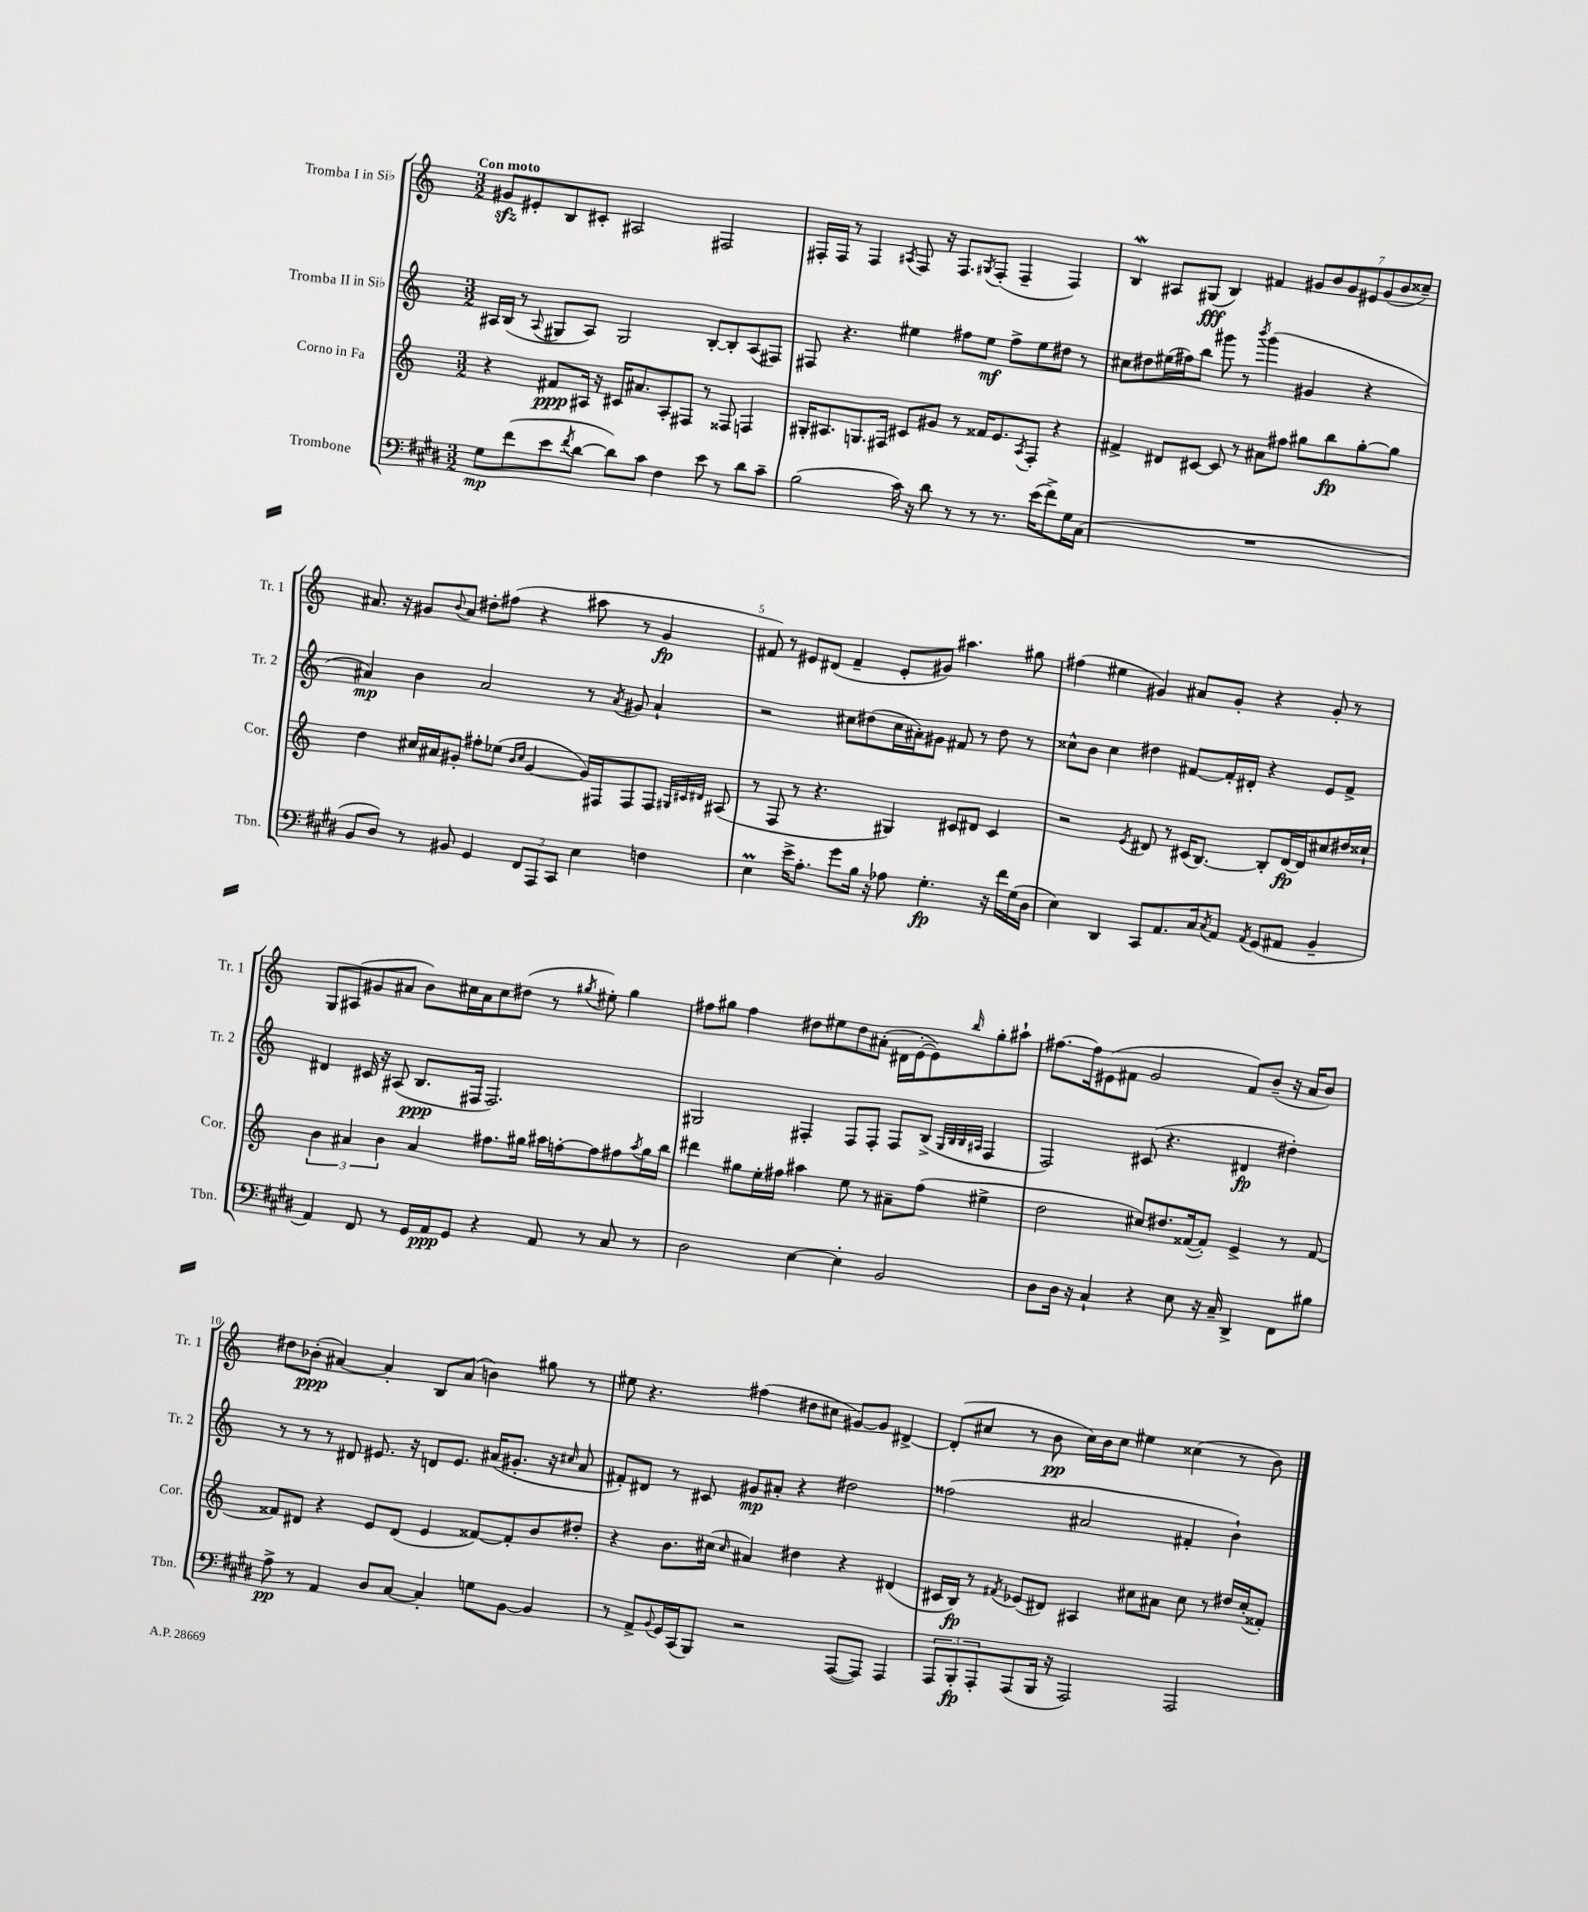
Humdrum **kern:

**kern	**kern	**kern	**kern
*staff4	*staff3	*staff2	*staff1
*clefF4	*clefG2	*clefG2	*clefG2
*k[f#c#g#d#]	*k[]	*k[]	*k[]
*M3/2	*M3/2	*M3/2	*M3/2
8G#	4r	16A#	8g#
.	.	(16B	.
(8f#	.	8r	8e#'
.	.	8qqA#	.
8e	8f#	8G#	8B
8qf#	.	.	.
[8d#	16A#	8A#)	8c#'
.	16r	.	.
8d#])	16c#	2G#	2A#
.	8.a#	.	.
8c#	.	.	.
4F#	8A#'	.	.
.	8F#	.	.
8e	8r	[8B'	2F#
8r	8F##	8B']	.
8d#	4F	(8A#	.
8c#~	.	8F#)	.
=	=	=	=
(2B	16G#'	8F#	16F#'
.	8.A#	.	16F#
.	.	4.r	8r
.	8.G	.	4F#
.	16F#	.	.
.	.	.	8qA#
16c#)	8c#	4ee#	8F#
16r	.	.	.
8d#	8g#	.	16r
.	.	.	8.F#
8r	8r	8ff#	.
.	.	.	8qG#
8r	16f##	8ee#	(8F#'
.	8.e	.	.
8.r	.	8ff#^	4F#~
.	8qA#	.	.
.	8F#'	8ee#	.
(16e	.	.	.
8f#^)	4r	8dd#	4F#)
16G#	.	8r	.
(16C#	.	.	.
=	=	=	=
1.r	4f#^	8cc#	4B
.	.	8dd#	.
.	8d#	(16ee#	8A#
.	.	16ff#)	.
.	[8c#	8bb	(8G#
.	8c#]	8ggg#	4B)
.	8r	8r	.
.	.	8qbbb	.
.	8a#	(4ggg#	4f#
.	8ff#	.	.
.	8gg#	4g#	14g#
.	.	.	14b
.	8bb	.	.
.	.	.	14g#
.	.	.	14e#
.	[8gg#'	4r	.
.	.	.	(14g#
.	.	.	14b
.	8gg#]	.	.
.	.	.	14cc##~)
=	=	=	=
8BB	4dd	4a#)	8.a#
8D#)	.	.	.
.	.	.	16r
8r	16cc#	4b	8g#
.	16a#	.	.
.	.	.	8qqb
8BB#	8g#'	.	8a#
4GG#	8ff#'	2a#	8dd#'
.	(8ee-	.	(8ff#
.	16qqb	.	.
.	16qqcc#	.	.
12FF#	[4g#	.	4r
12AAA	.	.	.
12CC#	.	.	.
4E	16g#])	8r	8aa#
.	16F#	.	.
.	.	8qa#	.
.	8F#	8g#	8r
4F	8F#	4a#`	4g#
.	32qqG#	.	.
.	32qqc#	.	.
.	32qqd#	.	.
.	(8A#	.	.
=	=	=	=
4E	8r	2r	8f#)
.	8F	.	8r
16e^	8r	.	8e#
8.A'	.	.	.
.	4.r	.	(8d#
8g#	.	8cc#	4f#~
16B	.	(8dd#	.
16r	.	.	.
8A-	4G#)	16cc#	8e#'
.	.	16a#')	.
4.G#'	.	8g#	8g#)
.	8c#	8f#	4.aa#
.	8d#	8r	.
16r	4c#	8dd#	.
16f#	.	.	.
(16G#	.	8r	8gg#
16D#	.	.	.
=	=	=	=
4E)	2r	8cc##^^	(4ff#
.	.	8b	.
4DD#	.	4cc##	4ee#
.	8qe	.	.
8CC#	8d#	4dd#	4g#)
8.AA	8r	.	.
.	(16c#	[8f#	8a#
16C#	[8.B)	.	.
8qC#	.	.	.
8AA	.	16f#']	8g#'
.	.	16d#'	.
8qAA	.	.	.
(8GG#	8B']	4r	4r
8AA#	[16d#	.	.
.	16d#]	.	.
4BB~	8cc#	8e	8g#'
.	16dd#	8f#^	8r
.	16cc##`	.	.
=	=	=	=
4AA)	6b	4d#	8G
.	.	.	(8A#
.	6a#	.	.
8FF#	.	16c#	8g#
.	.	16r	.
.	6b	.	.
8r	.	(8A#	8a#
16GG#	4a#	8.B	8b)
16AA	.	.	.
8GG#	.	.	16cc#
.	.	16F#	16a#
4r	8.ff#	2.F#)	8cc#
.	.	.	(8dd#
.	16gg#	.	.
8AA	16aa#	.	8r
.	[16ff'	.	.
.	.	.	8qgg#
8r	8ff]	.	8ee#')
8C#	8ff#	.	4gg#
.	8qaa#	.	.
8r	16gg#	.	.
.	16bb	.	.
=	=	=	=
2D#	4ddd#	2G#	8ff#
.	.	.	8gg#
.	8gg#	.	4ff#
.	16ee'	.	.
.	16ff#	.	.
[4E	4aa#	4F#'	8dd#
.	.	.	8ee#
4E']	8ee	8F#	8dd#
.	8r	8F#'	(8a#'
2BB	8a#~	8F#	16d#
.	.	.	[16e'
.	(8ff#	(8B^	8e])
.	.	32qqG#	.
.	.	32qqB	.
.	.	32qqB	.
.	.	32qqA#	16qqbb
.	4ee#^	4F#	8gg#'
.	.	.	8aa#`
=	=	=	=
8D#	2dd	2F)	[8.ff#
16D#	.	.	.
16r	.	.	16ff#]
4C#`	.	.	(8e#
.	.	.	8f#
4r	8cc#)	(8c#	2g
.	8.dd#	4.r	.
8E	.	.	.
.	([16f##	.	.
16r	8f##'])	.	.
16C#~	.	.	.
4DD#^	4e^	4d#	8f#)
.	.	.	(8b~
8FF#	8r	4dd#')	16r
.	.	.	16a
8B#	[8f##	.	8b)
=	=	=	=
8A^	8f##]	8r	8dd#
8r	8d#	8r	(8b-'
4AA	4r	8r	[4a#)
.	.	8d#	.
8D#	8e	8.e#	4a#']
[8C#	(8d#	.	.
.	.	16r	.
4C#']	4e	8d	8B
.	.	8.e#	(8a#
8G	[8f##)	.	4b)
.	.	(16a#	.
[8BB	8f##']	8.g#'	.
4BB]	8b	.	8gg#
.	.	16r	.
.	.	16qqcc#	.
.	8dd#'	8a#	8r
=	=	=	=
8r	4r	8f#')	8ee#
8AA^	.	8d#	4.r
8qqBB	.	.	.
16GG#	8.b	8r	.
(16CC#	.	.	.
8BBB)	.	8c#	.
.	(16cc#	.	.
.	16qqcc#	.	.
2r	4a#)	8g#	(4ff#
.	.	8a#'	.
.	4dd#	4r	8dd#
.	.	.	8cc#
([8AAA	4r	2dd#	[8g#)
8AAA])	.	.	8g#]
4AAA	(4d#	.	[4d#^
=	=	=	=
12AAA	16c#	(2ff##	(8d#']
.	16B)	.	.
12BBB'	.	.	.
.	8r	.	8cc#
12AAA'	.	.	.
.	8qf#	.	.
(8AAA	(8e-	.	8r
16BBB	8d#)	.	8b
16r	.	.	.
2AAA)	4A#	2a#	16cc#)
.	.	.	16b
.	.	.	8cc#
.	8cc#	.	4ee#
.	8a#	.	.
2AAA	8cc#	4f#'	(4cc##
.	8r	.	.
.	16dd#	4b`)	8r
.	(16cc#'	.	.
.	8f##')	.	8b)
==	==	==	==
*-	*-	*-	*-
